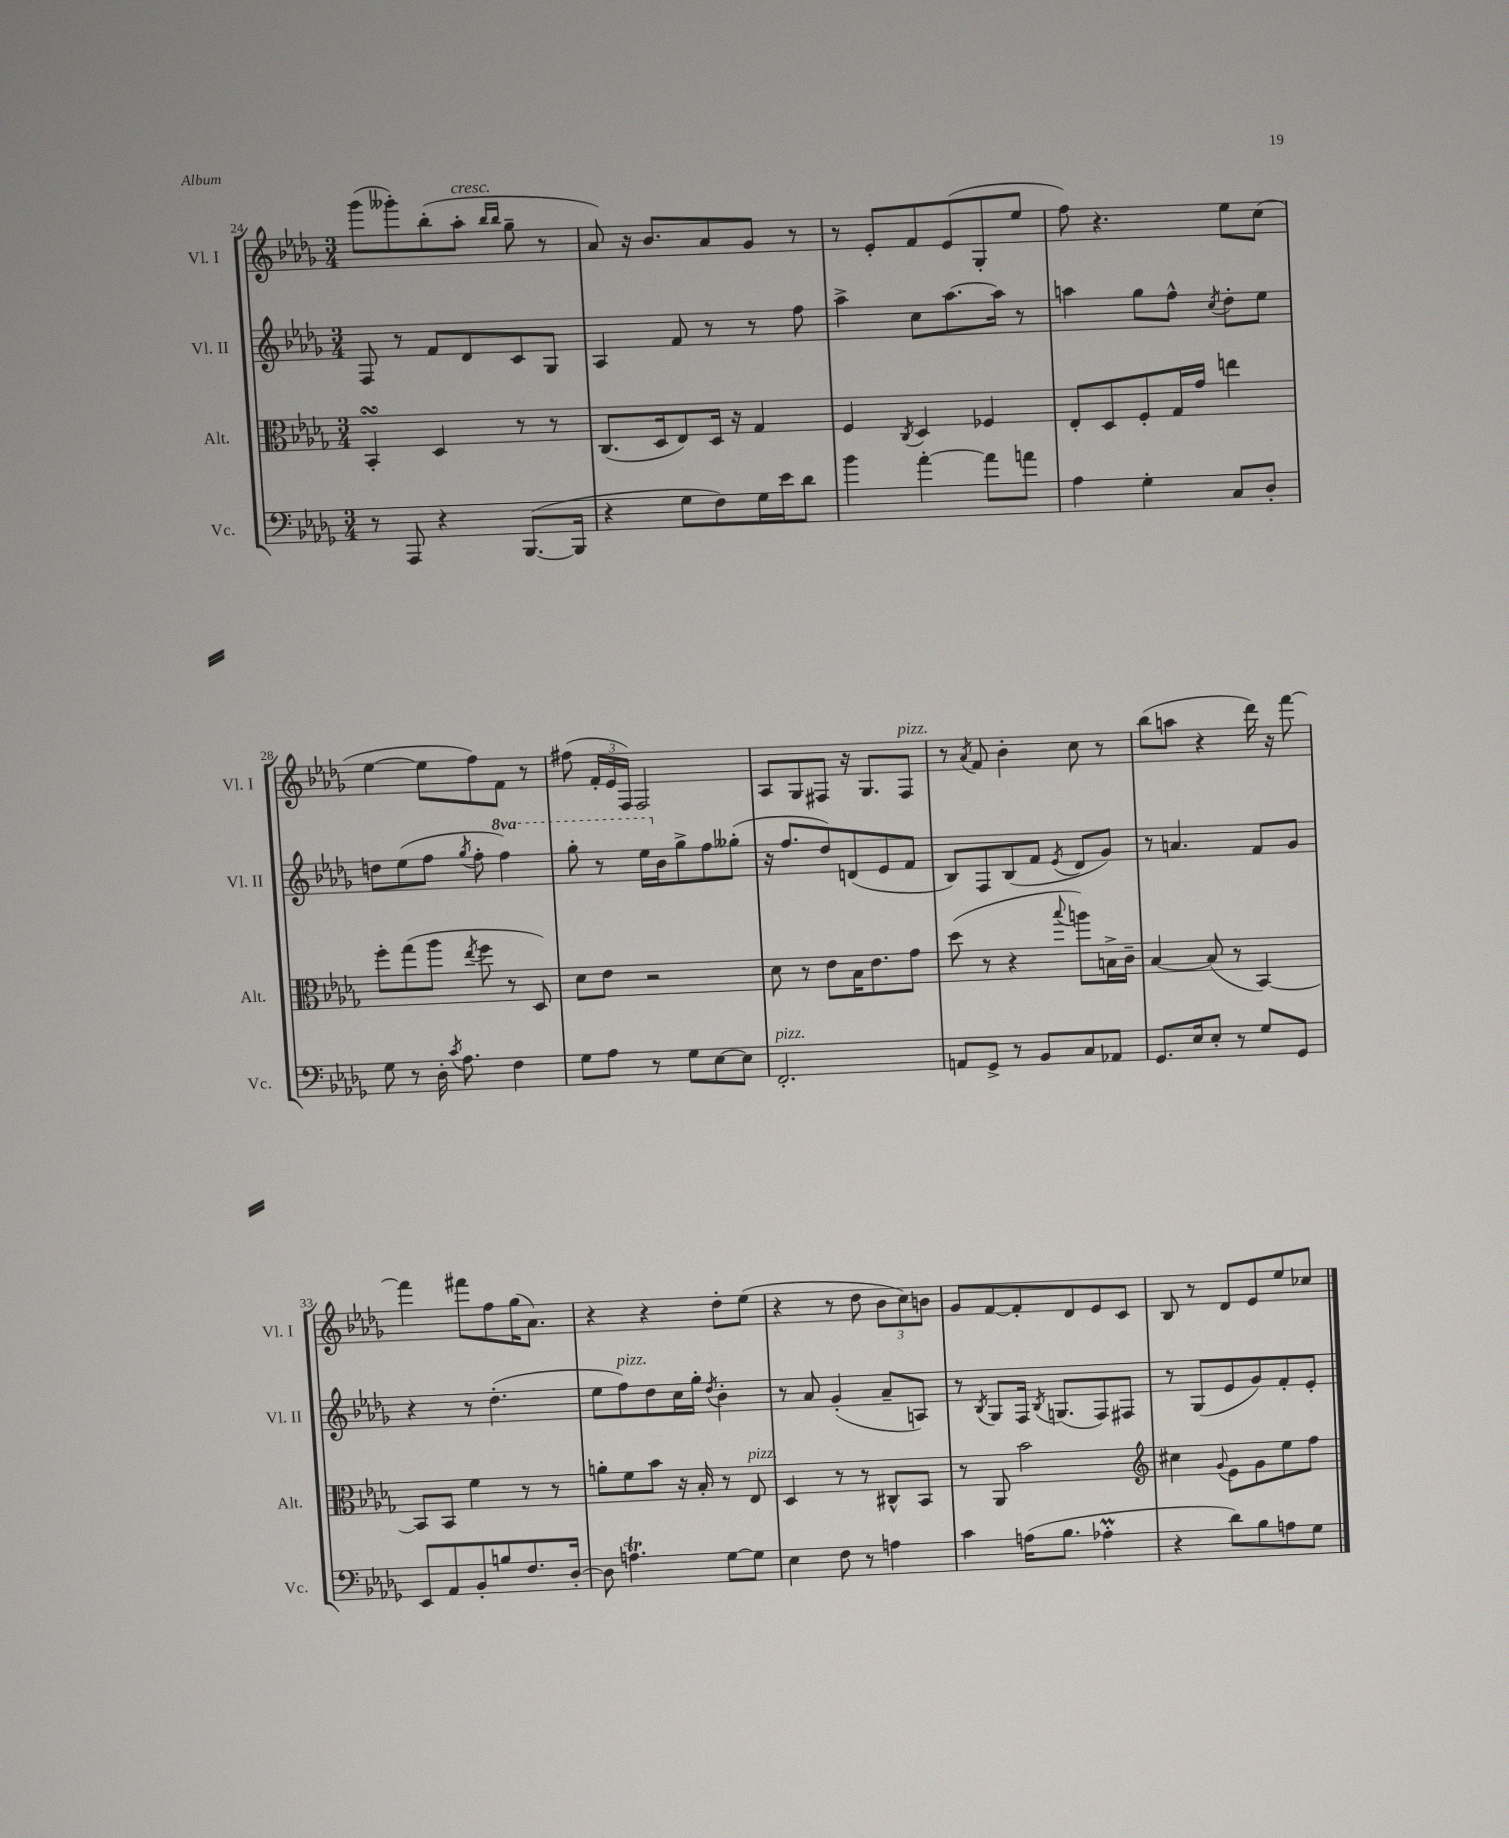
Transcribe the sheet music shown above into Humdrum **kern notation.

**kern	**kern	**kern	**kern
*staff4	*staff3	*staff2	*staff1
*clefF4	*clefC3	*clefG2	*clefG2
*k[b-e-a-d-g-]	*k[b-e-a-d-g-]	*k[b-e-a-d-g-]	*k[b-e-a-d-g-]
*M3/4	*M3/4	*M3/4	*M3/4
8r	4BB-'	8F	(8ggg-
8AAA-	.	8r	8ggg--')
4r	4D-	8f	(8bb-'
.	.	8d-	8aa-'
.	.	.	16qqbb-
.	.	.	16qqbb-
([8.BBB-	8r	8c	8gg-~
.	8r	8G-	8r
16BBB-]	.	.	.
=	=	=	=
4r	(8.C	4A-	8a-)
.	.	.	16r
.	16D-	.	8.b-
8G-	8E-)	8f	.
8F)	16D-	8r	8a-
.	16r	.	.
16G-	4G-	8r	8g-
16e-	.	.	.
8d-	.	8ff	8r
=	=	=	=
4b-	4F	4aa-^	8r
.	.	.	8e-'
.	8qC	.	.
[4a-'	4D-	8cc	8f
.	.	[8.aa-	(8e-
8a-]	4F-	.	8G-'
.	.	16aa-]	.
8a	.	8r	8ee-
=	=	=	=
4A-	8E-'	4aa	8ff)
.	8D-	.	4.r
4G-'	8F'	8gg-	.
.	16G-	8ff^^	.
.	16g-	.	.
.	.	8qcc	.
8C	4ee	8dd-'	8ee-
8D-'	.	8ee-	(8cc
=	=	=	=
8G-	8ff'	8dd	[4ee-
8r	(8gg-	(8ee-	.
16D-'	8aa-	8ff	8ee-]
8qc	.	.	.
8.A-	.	.	.
.	8qee-	8qgg-	.
.	8ff	8ff'	8ff)
4F	8r	4fff)	8f
.	8D-)	.	8r
=	=	=	=
8G-	8d-	8ggg-'	(8ff#
8A-	8e-	8r	24f'
.	.	.	24e-
.	.	.	24F)
8r	2r	16eee-	2F
.	.	16b-	.
8G-	.	8gg-^	.
[8E-	.	8ff	.
8E-]	.	(8gg--'	.
=	=	=	=
2.FF'	8d-	16r	8A-
.	.	8.ff	.
.	8r	.	8G-
.	8e-	8dd-)	8F#
.	16B-	(8d	16r
.	8.e-	.	8.G-
.	.	8e-	.
.	8g-	8f	8F#
=	=	=	=
8AA	(8dd-	8B-)	8r
.	.	.	8qa-
8GG-^	8r	8F	8f
8r	4r	(8B-	4b-'
8BB-	.	8f	.
.	8qqbb-	8qe-	.
8C	8aa)	8d-	8cc
8AA-	16B^	8g-)	8r
.	16c~	.	.
=	=	=	=
8.GG-	[4B-	8r	(8bb-
.	.	4.a	8aa
16E-	.	.	.
8E-'	(8B-]	.	4r
8r	8r	.	.
8G-	[4BB-)	8f	16ddd-)
.	.	.	16r
8GG-	.	8g-	[8fff
=	=	=	=
8EE-	8BB-]	4r	4fff]
8AA-	8BB-	.	.
8BB-'	4f	8r	8fff#
8B	.	(4.dd-'	8ff
8.F	8r	.	(16gg-
.	.	.	8.a-)
.	8r	.	.
[16D-'	.	.	.
=	=	=	=
8D-]	8a'	8ee-	4r
4.A	8f	8ff)	.
.	8b-	8dd-	4r
.	16r	16cc	.
.	16B-'	16gg-'	.
.	.	8qdd-	.
[8G-	8r	4b-'	8dd-'
8G-]	8E-	.	(8ee-
=	=	=	=
4E-	4D-	8r	4r
.	.	8a-	.
8F	8r	(4g-'	8r
8r	8r	.	8dd-
4A	8C#^^	8a-~	12b-
.	.	.	12cc)
.	8BB-	8A)	.
.	.	.	12b
=	=	=	=
4c	8r	8r	8g-
.	.	8qB-	.
.	8AA-	8G-	[8f
(16A	2b-	16F	8f']
.	.	8qB-	.
8.B-	.	(8.G	.
.	.	.	8d-
4A-'	.	8F)	8e-
.	.	8F#	8c
=	=	=	=
*	*clefG2	*	*
4r	4cc#	8r	8B-
.	.	(8G-	8r
.	8qqg-	.	.
8d-)	8e-	8e-	8d-
8B-	8g-	8g-)	8e-
8A	8ee-	8f'	8ee-
8G-	8ff	8e-'	8cc-
==	==	==	==
*-	*-	*-	*-
